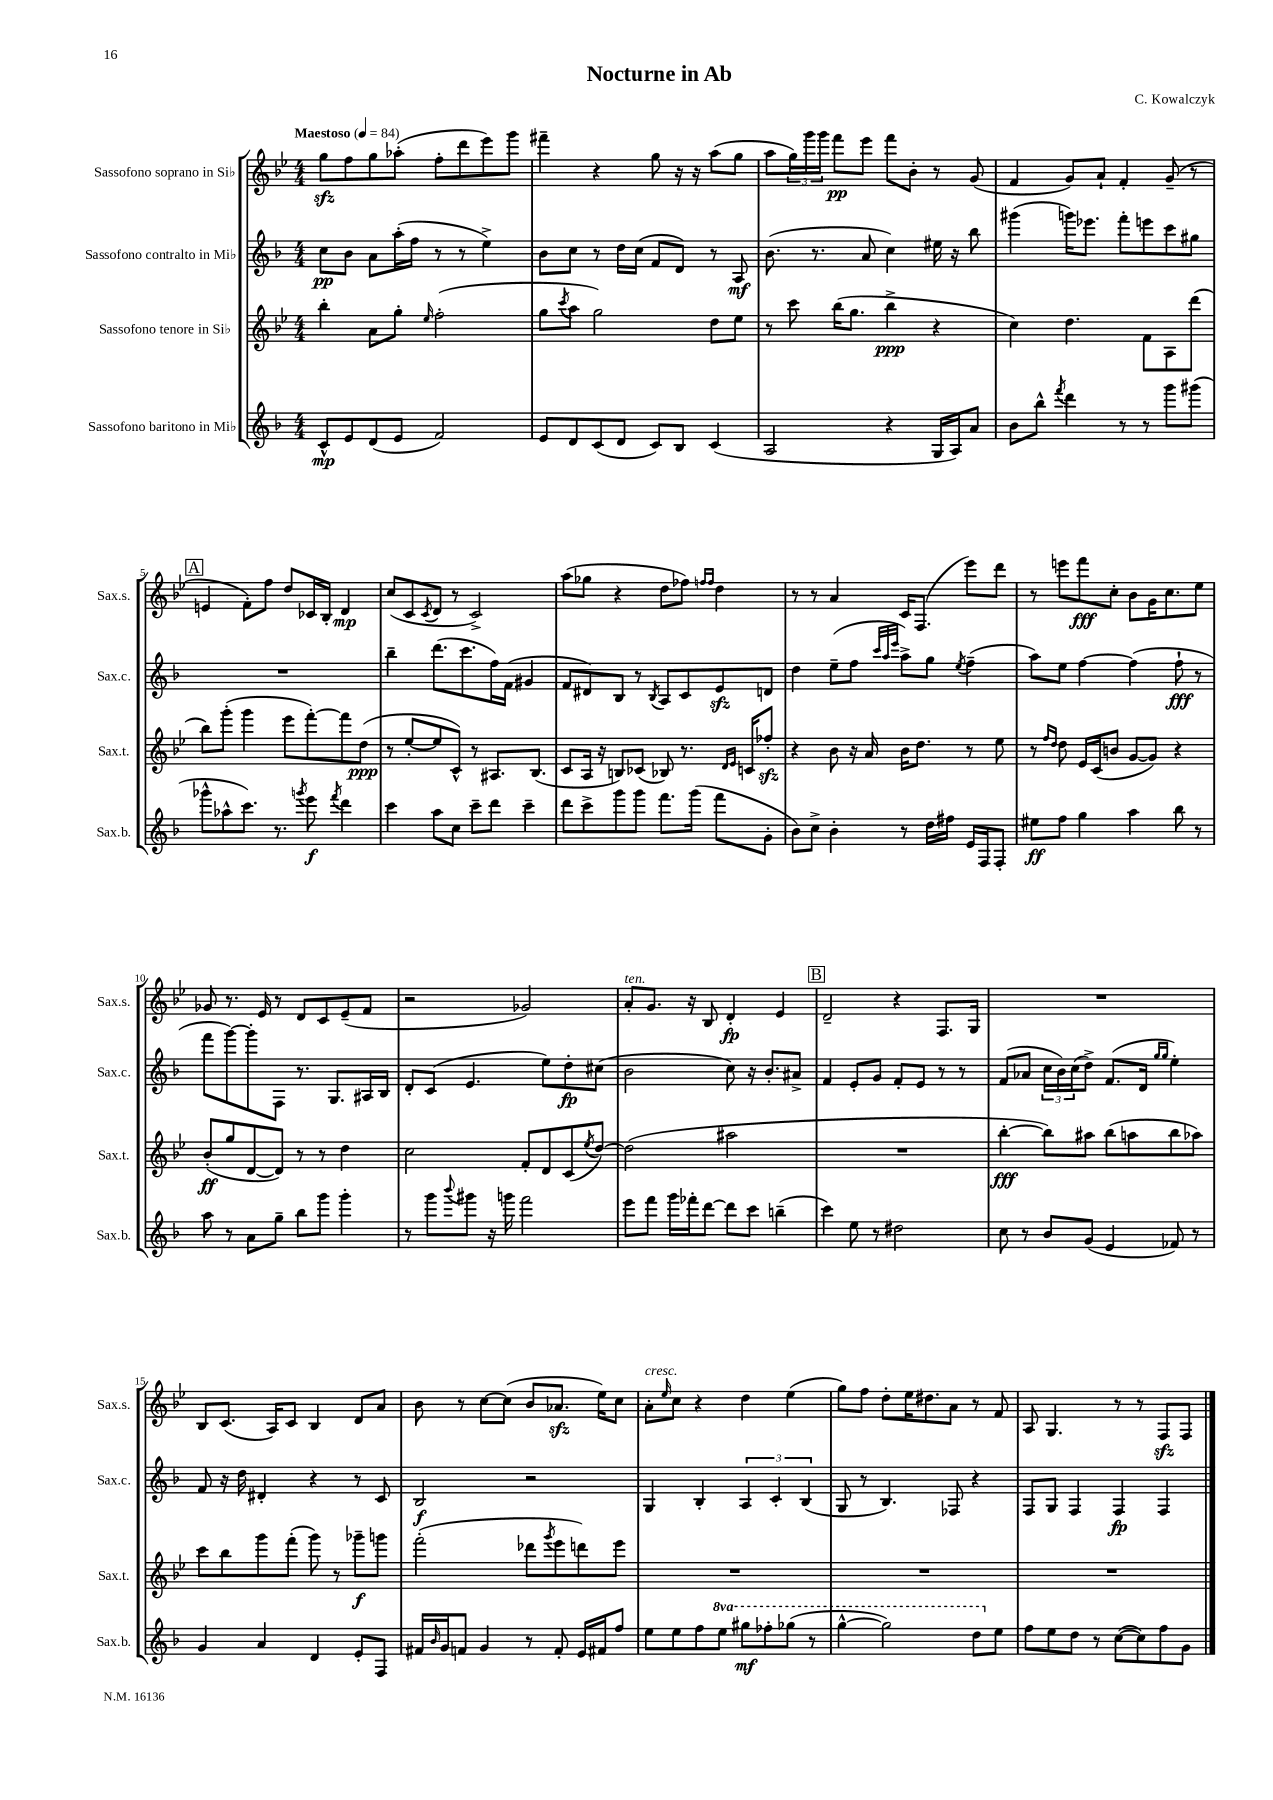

**kern	**kern	**kern	**kern
*staff4	*staff3	*staff2	*staff1
*clefG2	*clefG2	*clefG2	*clefG2
*k[b-]	*k[b-e-]	*k[b-]	*k[b-e-]
*M4/4	*M4/4	*M4/4	*M4/4
*MM84	*MM84	*MM84	*MM84
8c^^/L	4bb-'\	8cc\L	8gg\L
8e/	.	8b-\J	8ff\
(8d/	8a\L	8a\L	8gg\
8e/J	8gg'\J	(16aa'\L	(8aa-'\J
.	.	16ff\JJ	.
.	16qqee-/	.	.
2f/)	(2ff'\	8r	8ff'\L
.	.	8r	8ddd\
.	.	4ee^\)	8eee-\)
.	.	.	8ggg\J
=	=	=	=
8e/L	8gg\L	8b-\L	4fff#~\
.	8qccc/	.	.
8d/	8aa\J	8cc\J	.
(8c/	2gg\)	8r	4r
8d/J	.	16dd\LL	.
.	.	(16cc\JJ	.
8c/L)	.	8f/L	8gg\
8B-/J	.	8d/J)	16r
.	.	.	16r
(4c/	8dd\L	8r	(8aa\L
.	8ee-\J	8A/	8gg\J
=	=	=	=
2A/	8r	(8.b-\	8aa\L
.	8ccc\	.	24gg\L)
.	.	.	24ggg\
.	.	8.r	.
.	.	.	24ggg\JJ
.	(16bb-\LK	.	8fff\L
.	8.gg\J	.	.
.	.	8a/	8eee-\J
4r	4bb-^\	4cc\)	8fff\L
.	.	.	8b-'\J
16G/LL	4r	16ee#\	8r
16A/J)	.	16r	.
8a/J	.	8bb-\	(8g/
=	=	=	=
8b-\L	4cc\)	(4ggg#\	4f/
8bb-^^\J	.	.	.
8qfff/	.	.	.
4ddd\	4.dd\	16ggg\LK)	8g/L)
.	.	8.eee-\J	.
.	.	.	8a`/J
8r	.	8fff'\L	4f'/
8r	8f\L	8eee\	.
8ggg\L	8A\	8ccc\	(8g~/
(8ggg#\J	(8ddd\J	8gg#\J	8r
=	=	=	=
8ggg-^^\L	8bb-\L)	1r	4e/
8aa-^^\	(8ggg'\J	.	.
8.ccc\J)	4ggg\	.	8f'\L)
.	.	.	8ff\J
8.r	.	.	.
.	8eee-\L	.	8dd/L
8qggg/	.	.	.
8eee\	[8fff'\)	.	16c-/L
.	.	.	16B-'/JJ
8qfff/	.	.	.
4ddd\	8fff\]	.	4d/
.	(8dd\J	.	.
=	=	=	=
4ccc\	8r	4bb-~\	(8cc/L
.	[8ee-'/L	.	8c/
.	.	.	8qc/
8aa\L	8ee-/]	(8.ddd\L	8d/J
8cc\J	8c^^/J)	.	8r
.	.	8.ccc\	.
8ccc~\L	8r	.	2c^/)
8ddd\J	8.A#/L	16ff\L)	.
.	.	(16f\JJ	.
4ccc~\	.	4g#/	.
.	(8.B-/J	.	.
=	=	=	=
8ddd\L	8c/L	8f/L	(8aa\L
8ccc^\	16A/Jk	8d#/)	8gg-\J
.	16r	.	.
8ggg\	8B/L)	8B-/J	4r
8ggg\J	(8c-/J	8r	.
.	.	8qB-/	.
8.fff\L	8B-/)	8A/L	8dd\L
.	8.r	8c/	8ff-\J)
(16ggg\Jk	.	.	.
.	.	.	16qqff/LL
.	.	.	16qqff/JJ
8fff\L	.	8e/	4dd\
.	16qqd/LL	.	.
.	16qqe-/JJ	.	.
.	16c/LK	.	.
8g'\J	8ff-'/J	8d/J	.
=	=	=	=
8b-\L)	4r	4dd\	8r
8cc^\J	.	.	8r
4b-'\	8b-\	(8ee~\L	4a/
.	16r	8ff\J	.
.	16a/	.	.
.	.	32qqccc/LLL	.
.	.	32qqaa/	.
.	.	32qqeee/JJJ	.
8r	16b-\LK	8aa^\L)	16c/LK
.	8.dd\J	.	(8.F/J
16dd\LL	.	8gg\J	.
16ff#\JJ	.	.	.
.	.	8qee/	.
16e/LL	8r	(4ff~\	8eee-\L)
16F/J	.	.	.
8F'/J	8ee-\	.	8ddd\J
=	=	=	=
8ee#\L	8r	8aa\L)	8r
.	16qqff/LL	.	.
.	16qqdd/JJ	.	.
8ff\J	8dd\	8ee\J	8eee\L
4gg\	16e-/LL	[4ff\	8fff\
.	(16c/J	.	.
.	8b/J	.	8cc'\J
4aa\	[8g/L	(4ff\]	8b-\L
.	8g/]J)	.	16g\K
.	.	.	8.cc\
8bb-\	4r	8ff`\	.
8r	.	8r	8ee-\J
=	=	=	=
8aa\	(8b-'/L	8fff\L	8g-/
8r	8gg/	[8ggg\)	8.r
8a\L	[8d/	8ggg'\]	.
.	.	.	16e-/
8gg~\J	8d/]J)	8F\J	8r
8bb-\L	8r	8.r	8d/L
8ggg\J	8r	.	8c/
.	.	8.G/L	.
4ggg'\	4dd\	.	(8e-~/
.	.	16A#/L	8f/J
.	.	16B-/JJ	.
=	=	=	=
8r	2cc\	8d'/L	2r
8ggg\L	.	(8c/J	.
8qqbbb-/	.	.	.
8ggg#\J	.	4.e/	.
16r	.	.	.
16ggg\	.	.	.
2fff\	8f'/L	.	2g-/)
.	8d/	8ee\L)	.
.	(8c/	8dd'\	.
.	8qee-/	.	.
.	[8dd/J)	(8cc#\J	.
=	=	=	=
8eee\L	(2dd\]	2b-\	8a'/L
8fff\J	.	.	8.g/J
16ggg\LL	.	.	.
16fff-'\J	.	.	16r
[8ddd\J	.	.	8B-/
8ddd\]L	2aa#\	8cc\)	4d'/
8ccc\J	.	16r	.
.	.	8.b-'/L	.
(4bb~\	.	.	4e-/
.	.	8a#^/J	.
=	=	=	=
4ccc\)	1r	4f/	2d~/
8ee\	.	8e'/L	.
8r	.	8g/J	.
2dd#\	.	8f'/L	4r
.	.	8e/J	.
.	.	8r	8.F/L
.	.	8r	.
.	.	.	16G/Jk
=	=	=	=
8cc\	[4bb-'\	(8f/L	1r
8r	.	8a-/J	.
8b-/L	8bb-\]L)	24cc\LL	.
.	.	24b-\)	.
.	.	(24cc\J	.
(8g/J	8aa#\J	8dd^\J)	.
4e/	(8bb-\L	(8.f/L	.
.	8aa\	.	.
.	.	16d/Jk	.
.	.	16qqgg/LL	.
.	.	16qqgg/JJ	.
8f-/)	8bb-\	4ee'\)	.
8r	8aa-\J)	.	.
=	=	=	=
4g/	8ccc\L	8f/	8B-/L
.	8bb-\	16r	(8.c/J
.	.	16dd\	.
4a/	8ggg\	4d#'/	.
.	.	.	16A/LK)
.	(8fff'\J	.	8c/J
4d/	8ggg\)	4r	4B-/
.	8r	.	.
8e'/L	8ggg-~\L	8r	8d/L
8F/J	8ggg\J	8c/	8a/J
=	=	=	=
16f#/LL	(2fff'\	2B-/	8b-\
16qqb-/	.	.	.
16g/J	.	.	.
8f/J	.	.	8r
4g/	.	.	[8cc\L
.	.	.	(8cc\]J
8r	8ddd-\L	2r	8b-/L
.	8qggg/	.	.
8f'/	8eee-\	.	8.a-/J
16e/LL	8ddd\)	.	.
16f#/J	.	.	16ee-\LK)
8ff/J	8eee-\J	.	8cc\J
=	=	=	=
8ee\L	1r	4G/	8a'\L
.	.	.	16qqee-/
8ee\	.	.	8cc\J
8ff\	.	4B-'/	4r
8eee\J	.	.	.
8ggg#\L	.	6A/	4dd\
8fff-'\	.	.	.
.	.	6c'/	.
(8ggg-\J	.	.	(4ee-\
.	.	(6B-/	.
8r	.	.	.
=	=	=	=
[4ggg^^\	1r	8G/	8gg\L)
.	.	8r	8ff\J
2ggg\])	.	4.B-/)	8dd'\L
.	.	.	16ee-\K
.	.	.	8.dd#\
.	.	8F-/	8a\J
8ddd\L	.	4r	8r
8ee\J	.	.	8f/
=	=	=	=
8ff\L	1r	8F/L	8A/
8ee\	.	8G/J	4.G/
8dd\J	.	4F/	.
8r	.	.	.
([8cc\L	.	4F/	8r
8cc\])	.	.	8r
8ff\	.	4F/	8F/L
8g\J	.	.	8F/J
==	==	==	==
*-	*-	*-	*-
